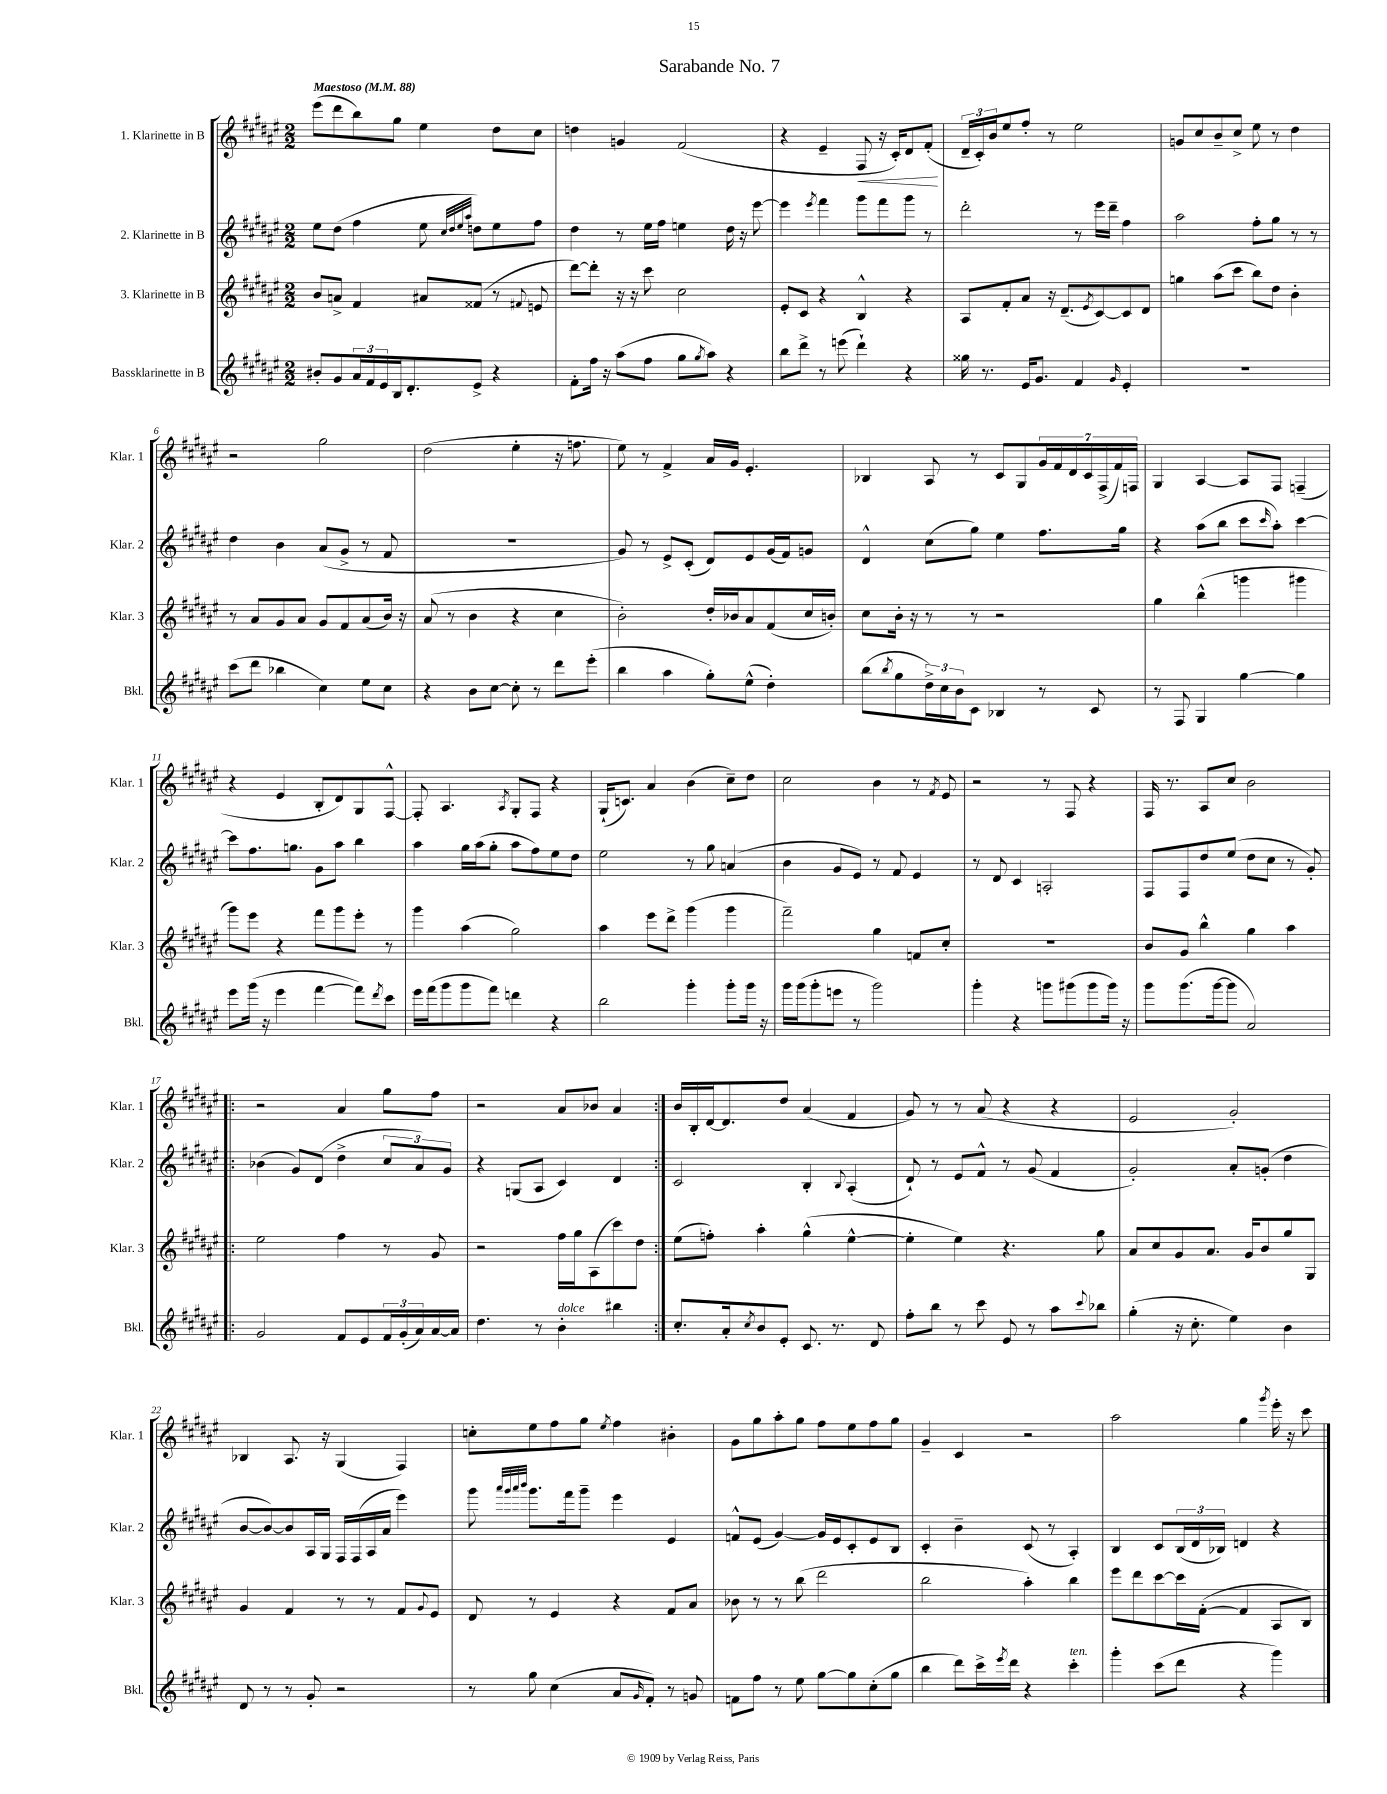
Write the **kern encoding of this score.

**kern	**kern	**kern	**kern
*staff4	*staff3	*staff2	*staff1
*clefG2	*clefG2	*clefG2	*clefG2
*k[f#c#g#d#a#e#]	*k[f#c#g#d#a#e#]	*k[f#c#g#d#a#e#]	*k[f#c#g#d#a#e#]
*M2/2	*M2/2	*M2/2	*M2/2
*MM88	*MM88	*MM88	*MM88
8b#'/L	8b/L	8ee#\L	(8eee#\L
8g#/	8a^/J	(8dd#\J	8ddd#\
24a#/L	4f#/	4ff#\	8bb\)
24f#/	.	.	.
24e#/	.	.	.
16B/J	.	.	8gg#\J
8.d#'/	.	.	.
.	8a#/L	8ee#\	4ee#\
.	.	32qqcc#/LLL	.
.	.	32qqdd#/	.
.	.	32qqee#/	.
.	.	32qqaa#/JJJ	.
8e#^/J	(8f##/J	8dd\L)	.
4r	8r	8ee#\	8dd#\L
.	8qqf#/	.	.
.	8e/	8ff#\J	8cc#\J
=	=	=	=
8f#'\L	[8ddd#\L)	4dd#\	4dd\
16ff#\Jk	8ddd#'\]J	.	.
16r	.	.	.
(8aa#\L	16r	8r	4g/
.	16r	.	.
8ff#\J	8ccc#\	16ee#\LL	.
.	.	16ff#\JJ	.
8gg#\L	2cc#\	4ee\	(2f#/
8qgg#/	.	.	.
8aa#\J)	.	.	.
4r	.	16dd#\	.
.	.	16r	.
.	.	[8eee#\	.
=	=	=	=
8bb\L	8e#'/L	4eee#\]	4r
8ddd#^\J	8c#/J	.	.
.	.	8qeee#/	.
8r	4r	4fff#\	4e#~/
(8eee\	.	.	.
4ddd#`\)	4B^^/	8ggg#\L	8F#/
.	.	8fff#\	16r
.	.	.	16c#'/LK)
4r	4r	8ggg#\J	8d#/
.	.	8r	(8f#'/J
=	=	=	=
16gg##\	8A#/L	2ddd#'\	24d#~/LL
.	.	.	24c#'/)
8.r	.	.	.
.	.	.	24b/J
.	8f#'/	.	8ee#/
16e#/LK	8a#/J	.	8ff#'/J
8.g#/J	.	.	.
.	16r	.	8r
.	(8.d#~/L	.	.
4f#/	.	8r	2ee#\
.	8qe#/	.	.
.	[8c#/)	16eee#\LL	.
.	.	16ddd#~\JJ	.
16qqg#/	.	.	.
4e#'/	8c#/]	4ff#\	.
.	8d#/J	.	.
=	=	=	=
1r	4gg\	2aa#\	8g/L
.	.	.	8cc#/
.	(8aa#\L	.	8b~/
.	8ccc#\J	.	8cc#^/J
.	8bb\L)	8ff#'\L	8ee#\
.	8dd#\J	8gg#\J	8r
.	4b'\	8r	4dd#\
.	.	8r	.
=	=	=	=
(8ccc#\L	8r	4dd#\	2r
8ddd#\J	8a#/L	.	.
4bb-\	8g#/	4b\	.
.	8a#/J	.	.
4cc#\)	8g#/L	(8a#/L	2gg#\
.	8f#/	8g#^/J	.
8ee#\L	(8a#/	8r	.
8cc#\J	16b/Jk)	8f#/	.
.	16r	.	.
=	=	=	=
4r	(8a#/	1r	(2dd#\
.	8r	.	.
8b\L	4b\	.	.
[8cc#\J	.	.	.
8cc#'\]	4r	.	4ee#'\
8r	.	.	.
8ddd#\L	4cc#\	.	16r
.	.	.	8.ff\
(8eee#'\J	.	.	.
=	=	=	=
4bb\	2b'\)	8g#/)	8ee#\)
.	.	8r	8r
4aa#\	.	8e#^/L	4f#^/
.	.	(8c#'/J	.
8gg#'\L)	16dd#'/LL	8d#/L)	16a#/LL
.	16b-/J	.	16g#/JJ
(8ee#^^\J	8a#/	8e#/	4.e#'/
4dd#'\)	(8f#/	(16g#/L	.
.	.	16f#/J)	.
.	16cc#/L	8g/J	.
.	16b'/JJ)	.	.
=	=	=	=
(8bb\L	8cc#\L	4d#^^/	4B-/
8qbb/	.	.	.
8gg#\	16b'\Jk	.	.
.	16r	.	.
24dd#^\L)	8r	(8cc#\L	8A#/
24cc#\	.	.	.
24b\J	.	.	.
8c#\J	8r	8gg#\J)	8r
4B-/	2r	4ee#\	8c#/L
.	.	.	8G#/
8r	.	8.ff#\L	28g#/L
.	.	.	28f#/
.	.	.	28d#/
.	.	.	28c#/
8c#/	.	.	.
.	.	.	(28F#^/
.	.	.	28f#/)
.	.	16gg#\Jk	.
.	.	.	28F/JJ
=	=	=	=
8r	4gg#\	4r	4G#/
8F#/	.	.	.
4G#/	(4bb^^\	(8aa#\L	[4A#/
.	.	8bb\J	.
[4gg#\	4ggg\	8ccc#\L	8A#/]L
.	.	16qqccc#/	.
.	.	8aa#'\J)	8F#/J
4gg#\]	4ggg#\	[4ccc#\	(4F~/
=	=	=	=
8eee#\L	8ggg#\L)	8ccc#\]L	4r
(16ggg#\Jk	8eee#\J	8.ff#\	.
16r	.	.	.
4eee#\	4r	.	4e#/
.	.	8.gg\J	.
[4fff#\	8fff#\L	8g#\L	8B'/L
.	8ggg#\	8aa#\J	8d#/)
8fff#\]L)	8eee#'\J	4bb\	8G#/
8qddd#/	.	.	.
8ccc#\J	8r	.	[8F#^^/J
=	=	=	=
16eee#\LL	4ggg#\	4aa#\	8F#'/]
(16fff#\J	.	.	.
8ggg#\	.	.	4.A#/
8ggg#\	(4aa#\	16gg#\LL	.
.	.	(16aa#\J	.
8fff#\J)	.	8gg#'\J	.
.	.	.	8qA#/
4ddd\	2gg#\)	8aa#\L	8G#'/L
.	.	8ff#\)	8F#/J
4r	.	8ee#\	4r
.	.	8dd#\J	.
=	=	=	=
2bb\	4aa#\	2ee#\	(16G#`/LK
.	.	.	8.c/J)
.	8eee#\L	.	4a#/
.	8ddd#^\J	.	.
4ggg#'\	(4ggg#\	8r	(4b\
.	.	8gg#\	.
8ggg#'\L	4ggg#\	(4a/	8cc#~\L)
16ggg#\Jk	.	.	8dd#\J
16r	.	.	.
=	=	=	=
16ggg#\LL	2fff#~\)	4b\	2cc#\
(16ggg#\J	.	.	.
8ggg#'\	.	.	.
8eee\J	.	8g#/L	.
8r	.	8e#/J)	.
2ggg#\)	4gg#\	8r	4b\
.	.	8f#/	.
.	8f/L	4e#/	8r
.	.	.	8qf#/
.	8cc#'/J	.	8e#/
=	=	=	=
4ggg#'\	1r	8r	2r
.	.	8d#/	.
4r	.	4c#/	.
8ggg\L	.	2A'/	8r
(8ggg#\	.	.	8F#/
8ggg#\	.	.	4r
16ggg#\Jk)	.	.	.
16r	.	.	.
=	=	=	=
8ggg#\L	8b/L	8F#/L	16F#/
.	.	.	8.r
(8.ggg#\	8g#/J	8F#/	.
.	4bb^^\	8dd#/	8A#/L
[16ggg#\k	.	.	.
8ggg#\]J	.	(8ee#/J	8cc#/J
2a#/)	4gg#\	8dd#\L	2b\
.	.	8cc#\J	.
.	4aa#\	8r	.
.	.	8g#'/)	.
=!|:	=!|:	=!|:	=!|:
2g#/	2ee#\	(4b-\	2r
.	.	8g#/L)	.
.	.	(8d#/J	.
8f#/L	4ff#\	4dd#^\	4a#/
8e#/	.	.	.
24f#/L	8r	12cc#/L	8gg#\L
(24g#'/	.	.	.
24a#/)	.	12a#/)	.
[16a#/	8g#/	.	8ff#\J
.	.	12g#/J	.
16a#/]JJ	.	.	.
=	=	=	=
4.dd#\	2r	4r	2r
.	.	(8G/L	.
8r	.	8A#/J	.
4b'\	16ff#\LL	4c#/)	8a#/L
.	16gg#\J	.	.
.	(8A#\	.	8b-/J
4bb#\	8ccc#\)	4d#/	4a#/
.	8dd#\J	.	.
=:|!	=:|!	=:|!	=:|!
8.cc#'/L	(8ee#\L	2c#/	16b/LL
.	.	.	16B'/
.	8ff'\J)	.	[16d#/J
16a#'/k	.	.	8.d#/]
8qcc#/	.	.	.
8b/	4aa#'\	.	.
8e#'/J	.	.	8dd#/J
8.c#/	(4gg#^^\	4B'/	(4a#/
8.r	.	.	.
.	.	8qqB/	.
.	[4ee#^^\	(4A#'/	4f#/
8d#/	.	.	.
=	=	=	=
8ff#'\L	4ee#'\]	8d#`/)	8g#/)
8bb\J	.	8r	8r
8r	4ee#\)	8e#/L	8r
8ccc#\	.	8f#^^/J	(8a#/
8e#/	4.r	8r	4r
8r	.	(8g#/	.
8aa#\L	.	4f#/	4r
8qqccc#/	.	.	.
8bb-\J	8gg#\	.	.
=	=	=	=
(4gg#'\	8a#/L	2g#'/)	2e#/
.	8cc#/	.	.
16r	8g#/	.	.
8.cc#'\	.	.	.
.	8.a#/J	.	.
4ee#\)	.	8a#'/L	2g#'/)
.	16g#/LK	.	.
.	8b/	(8g'/J	.
4b\	8gg#/	4dd#\	.
.	8G#/J	.	.
=	=	=	=
8d#/	4g#/	[8b/L	4B-/
8r	.	8b/_)	.
8r	4f#/	8b/]	8.A#/
8g#'/	.	16A#/L	.
.	.	16G#/JJ	16r
2r	8r	16F#/LL	(4G#/
.	.	(16F#/	.
.	8r	16A#/	.
.	.	16a#/JJ	.
.	8f#/L	4eee#\)	4F#/)
.	8qqg#/	.	.
.	8e#/J	.	.
=	=	=	=
8r	8d#/	8ggg#\	8cc'\L
.	.	32qqaaa#/LLL	.
.	.	32qqggg#/	.
.	.	32qqaaa#/	.
.	.	32qqbbb/JJJ	.
8gg#\	8r	8.ggg#\L	8ee#\
(4cc#\	4e#/	.	8ff#\
.	.	16fff#\k	.
.	.	8ggg#~\J	8gg#\J
.	.	.	8qee#/
8a#/L	4r	4eee#\	4ff#\
16qqg#/	.	.	.
8f#'/J)	.	.	.
8r	8f#/L	4e#/	4b#'\
8g/	8a#/J	.	.
=	=	=	=
8f\L	8b-\	8f^^/L	8g#\L
8ff#\J	8r	(8e#/J	8gg#\
8r	8r	[4g#/)	8aa#'\
8ee#\	(8bb\	.	8gg#\J
[8gg#\L	2ddd#\	16g#/]LL	8ff#\L
.	.	16e#/J	.
8gg#\]	.	8c#'/	8ee#\
(8cc#'\	.	8e#/	8ff#\
8gg#\J	.	8B/J	8gg#\J
=	=	=	=
4bb\	2bb\	4c#'/	4g#~/
8ddd#\L)	.	4b~\	4c#/
16ccc#^\L	.	.	.
8qeee#/	.	.	.
16ddd#\JJ	.	.	.
4r	4aa#'\)	(8c#/	2r
.	.	8r	.
4ccc#'\	4bb\	4A#'/)	.
=	=	=	=
4ggg#'\	8eee#\L	4B/	2aa#\
.	8ddd#\	.	.
(8ccc#\L	[8ccc#\	8c#/L	.
8ddd#\J	16ccc#\]L	(24B/L	.
.	.	24d#/	.
.	([16f#'\JJ	.	.
.	.	24B-/JJ)	.
4r	4f#/]	4d/	4gg#\
.	.	.	8qggg#/
4ggg#\)	8A#/L	4r	16eee#'\
.	.	.	16r
.	8B/J)	.	8ccc#\
==	==	==	==
*-	*-	*-	*-
